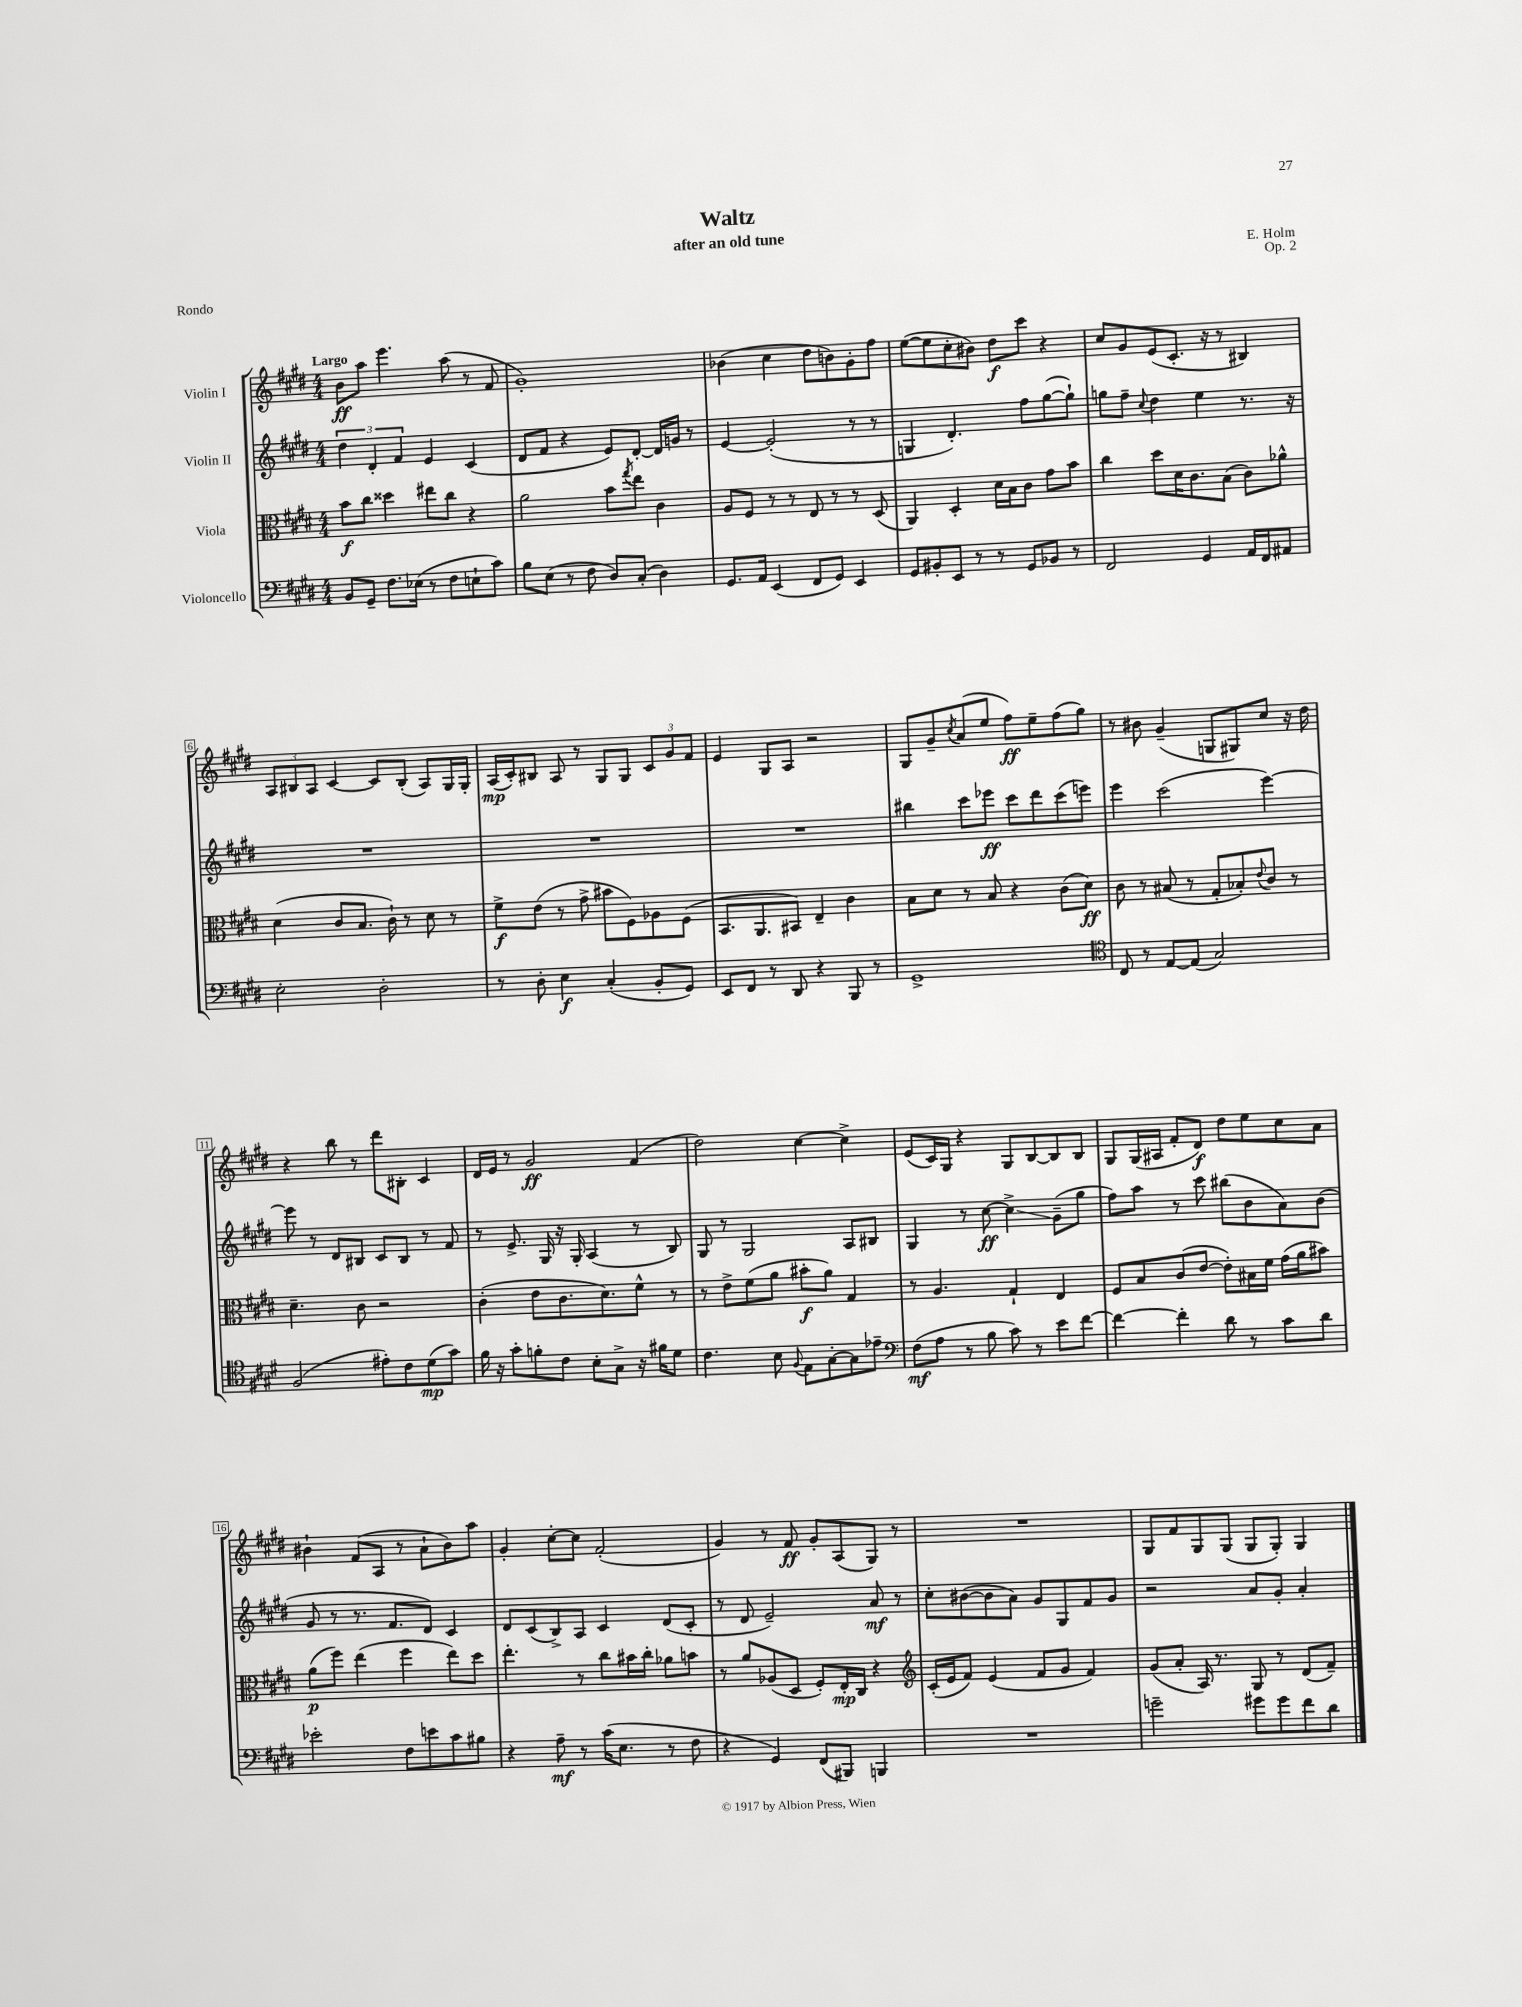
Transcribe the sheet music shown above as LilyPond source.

\header { title = "Waltz" composer = "E. Holm" subtitle = "after an old tune" opus = "Op. 2" piece = "Rondo" }
<<
\new StaffGroup <<
\new Staff = "s0" \with { instrumentName = "Violin I" } {
    \clef treble \key e \major \numericTimeSignature \time 4/4 \tempo "Largo"
    b'8\ff a''8 e'''4. a''8( r8 fis'8 |
    gis'1-.) |
    bes'4( cis''4 dis''8 b'8) gis'8-. fis''8 |
    e''8~( e''8 cis''8-. bis'8) dis''8\f cis'''8 r4 |
    cis''8 gis'8 e'8( cis'8.-. r16 r8 bis4) |
    \tuplet 3/2 { a8 bis8 a8 } cis'4~ cis'8 bis8-.( a8) gis16 gis16-. |
    a16\mp( cis'16-.) bis8 a8 r8 gis8 gis8 \tuplet 3/2 { cis'8 gis'8 fis'8 } |
    e'4 gis8 a8 r2 |
    gis8 gis'8-- \acciaccatura { cis''8 } a'8( e''8 fis''8\ff) e''8-- fis''8( gis''8) |
    r8 bis'8 gis'4--( g8 gis8) cis''8 r16 dis''16 |
    r4 b''8 r8 dis'''8 bis8-. cis'4 |
    dis'16 e'16 r8 gis'2\ff fis'4( |
    dis''2) cis''4~ cis''4-> |
    e'8( cis'16) gis16 r4 gis8 b8~ b8 b8 |
    gis8 gis16( ais16 fis'8-. dis'8\f) dis''8 e''8 cis''8 a'8 |
    bis'4-! fis'8( a8 r8 a'8-! bis'8) a''8 |
    gis'4-. cis''8~-. cis''8 fis'2-.( |
    gis'4) r8 fis'8\ff gis'8-. a8( gis8) r8 |
    R1 |
    gis8 fis'8 gis8 gis8( gis8 gis8-.) gis4 \bar "|." |
}
\new Staff = "s1" \with { instrumentName = "Violin II" } {
    \clef treble \key e \major \numericTimeSignature \time 4/4
    \tuplet 3/2 { dis''4 dis'4-. fis'4 } e'4 cis'4( |
    dis'8 fis'8 r4 e'8) dis'8~-. dis'16 g'16 r8 |
    e'4~ e'2-.( r8 r8 |
    g4 dis'4.-.) fis''8 gis''8~( gis''8-!) |
    g''8 fis''8-- \appoggiatura { cis''8 } dis''4 e''4 r8. r16 |
    R1 |
    R1 |
    R1 |
    bis''4 cis'''8 ees'''8\ff cis'''8 dis'''8 cis'''8( e'''8) |
    e'''4 cis'''2( e'''4~) |
    e'''8 r8 dis'8 bis8 cis'8 bis8 r8 fis'8 |
    r8 e'8.-> gis16 r16 gis16-. a4( r8 b8) |
    gis8 r8 gis2 a8 bis8 |
    gis4 r8 cis''8~\ff cis''4->\glissando gis'8--( gis''8 |
    fis''8) a''8 r8 cis'''8 bis''8( b'8 a'8) b'8( |
    gis'8 r8 r8. fis'8. dis'8) cis'4 |
    dis'8 cis'8( b8->) a8 cis'4 dis'8( cis'8-. |
    r8 dis'8 e'2--) a'8\mf r8 |
    cis''8-. bis'8~( bis'8 a'8) gis'8 gis8 fis'8 gis'8 |
    r2 a'8 gis'8-. a'4-. \bar "|." |
}
\new Staff = "s2" \with { instrumentName = "Viola" } {
    \clef alto \key e \major \numericTimeSignature \time 4/4
    b'8\f cis''8 disis''4 eis''8 cis''8 r4 |
    a'2 b'8 \acciaccatura { gis''8 } e''8 cis'4 |
    a8 fis8 r8 r8 e8 r8 r8 dis8( |
    a,4) dis4-. dis'16 b16 cis'8 gis'8 b'8 |
    cis''4 dis''8 dis'16 cis'8. b8( cis'8) aes'8-^ |
    dis'4( cis'8 b8. cis'16-!) r8 dis'8 r8 |
    fis'8->\f e'8( r8 gis'8-> bis'8 fis8) aes8 fis8( |
    b,8. a,8. bis,8) e4-- cis'4 |
    b8 dis'8 r8 b8 r4 cis'8( dis'8\ff) |
    cis'8 r8 bis8( r8 gis8-. bes8-.) \appoggiatura { e'8 } cis'8 r8 |
    dis'4.-- cis'8 r2 |
    cis'4-.( e'8 cis'8. dis'8.) fis'8-^ r8 |
    r8 e'8-> fis'8( a'8 bis'8-.\f a'8) gis4 |
    r8 a4. gis4-! e4 |
    fis8 b8 cis'8( e'8~ e'8-.) bis16 fis'16 gis'16( a'16 bis'8) |
    a'8\p( fis''8) e''4( fis''4 e''8) dis''8 |
    e''4.-. r8 cis''8 bis'16 cis''16-. aes'8 b'8 |
    r8 a'8 aes8( dis8 fis8-.) e16-.\mp cis16 r4 |
    \clef treble cis'16-.( e'16 fis'8) e'4( fis'8 gis'8 fis'4) |
    gis'8( a'8-. a16) r8. gis8 r8 dis'8( fis'8--) \bar "|." |
}
\new Staff = "s3" \with { instrumentName = "Violoncello" } {
    \clef bass \key e \major \numericTimeSignature \time 4/4
    b,8 gis,8-- fis8. ees16( r8 fis8 e8-! cis'8) |
    b8 e8( r8 fis8 dis8) cis8-.( dis4) |
    gis,8. a,16 e,4( fis,8 gis,8) e,4 |
    gis,8 bis,8-. e,8 r8 r8 gis,8 bes,8 r8 |
    fis,2 gis,4 a,16 fis,16 ais,8 |
    e2-. dis2-. |
    r8 dis8-. e4\f cis4-.( b,8-. gis,8) |
    e,8 fis,8 r8 dis,8 r4 b,,8 r8 |
    gis,1-> |
    \clef tenor cis8 r8 e8~ e8( gis2) |
    fis2( eis'8-.) cis'8 dis'8\mp( gis'8) |
    fis'16 r16 gis'8-. f'8-. cis'8 b8-. gis8-> r16 fis'16 dis'8 |
    cis'4. b8 \appoggiatura { fis8 } e8 gis8~-. gis8 ees'8-- |
    \clef bass fis8\mf( a8 r8 b8 cis'8) r8 e'8 fis'8~ |
    fis'4~ fis'4-. dis'8 r8 cis'8 dis'8 |
    ees'2-. fis8 e'8 cis'8 bis8 |
    r4 a8--\mf r8 cis'16( e8. r8 fis8 |
    r4 gis,4) fis,8( bis,,8) b,,4 |
    R1 |
    g'2-- gis'8 gis'8 fis'8 dis'8 \bar "|." |
}
>>
>>
\layout { \context { \Score \override BarNumber.stencil = #(make-stencil-boxer 0.1 0.3 ly:text-interface::print) } }
